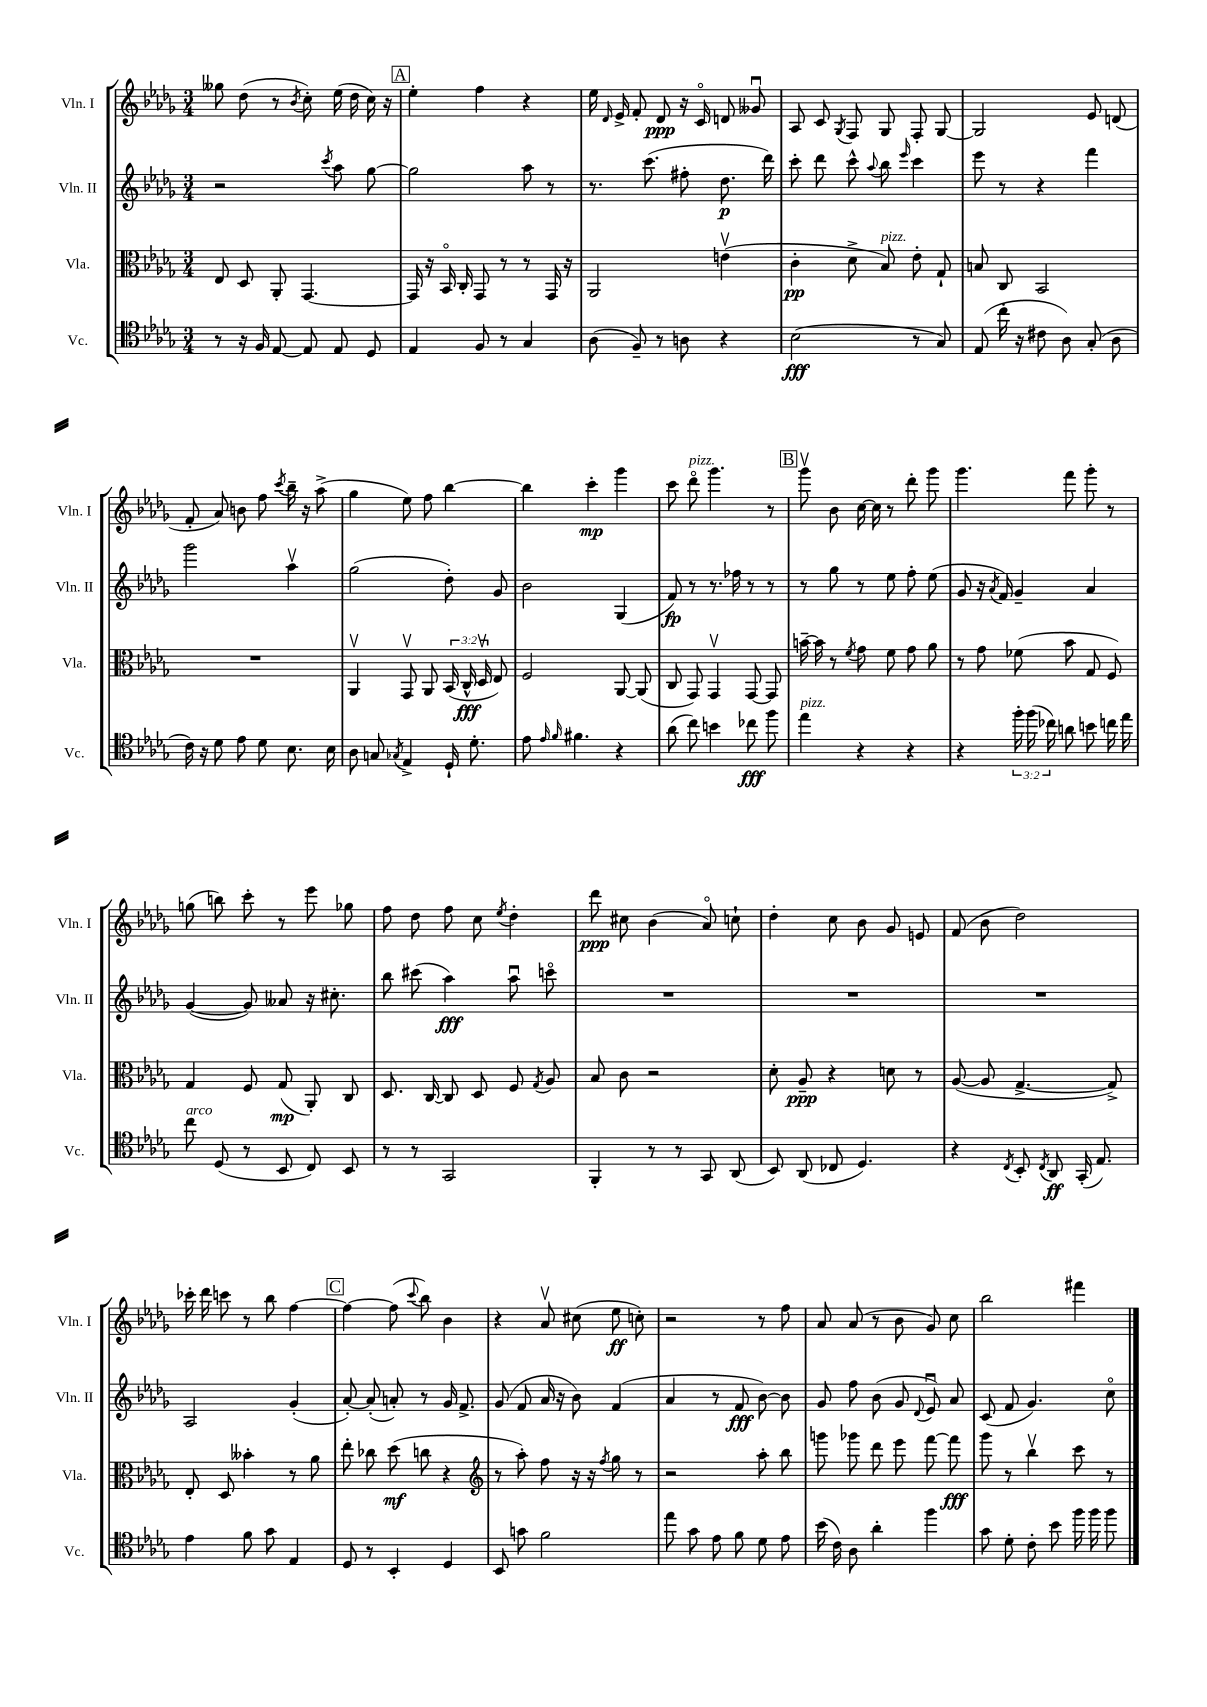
<<
\new StaffGroup <<
\new Staff = "s0" \with { instrumentName = "Vln. I" shortInstrumentName = "Vln. I" } {
    \clef treble \key des \major \numericTimeSignature \time 3/4
    \autoBeamOff geses''8 des''8( r8 \acciaccatura { bes'8 } c''8-.) ees''16( des''16 c''16) r16 |
    \mark \markup { \box "A" } ees''4-. f''4 r4 |
    ees''16 \grace { des'16 } ees'16-> f'8-. des'8\ppp r16 c'16\flageolet d'8 geses'8\downbow |
    aes8 c'8 \acciaccatura { ges8 } f8 ges8 f8-. ges8~ |
    ges2 ees'8 d'8( |
    f'8-. aes'8) b'8 f''8 \acciaccatura { c'''8 } bes''16-- r16 aes''8->( |
    ges''4 ees''8) f''8 bes''4~ |
    bes''4 c'''4-.\mp ges'''4 |
    c'''8 des'''8\flageolet^\markup { \italic "pizz." } ges'''4. r8 |
    \mark \markup { \box "B" } ges'''8\upbow bes'8 c''16~ c''16 r8 des'''8-. ges'''8 |
    ges'''4. f'''8 ges'''8-. r8 |
    g''8( b''8) c'''8-. r8 ees'''8 ges''8 |
    f''8 des''8 f''8 c''8 \acciaccatura { ees''8 } des''4-. |
    des'''8\ppp cis''8 bes'4( aes'8\flageolet) c''8-! |
    des''4-. c''8 bes'8 ges'8 e'8 |
    f'8( bes'8 des''2) |
    ces'''16-. des'''16 c'''8 r8 bes''8 f''4~ |
    \mark \markup { \box "C" } f''4~ f''8( \appoggiatura { c'''8 } bes''8) bes'4 |
    r4 aes'8\upbow cis''8( ees''8\ff c''8-.) |
    r2 r8 f''8 |
    aes'8 aes'8( r8 bes'8 ges'8) c''8 |
    bes''2 fis'''4 \bar "|." |
}
\new Staff = "s1" \with { instrumentName = "Vln. II" shortInstrumentName = "Vln. II" } {
    \clef treble \key des \major \numericTimeSignature \time 3/4
    \autoBeamOff r2 \acciaccatura { c'''8 } aes''8 ges''8~ |
    \mark \markup { \box "A" } ges''2 aes''8 r8 |
    r8. c'''8.( fis''8-. des''8.\p des'''16) |
    c'''8-. des'''8 c'''8-^ \appoggiatura { aes''8 } bes''8 \grace { ees'''16 } c'''4 |
    ees'''8 r8 r4 f'''4 |
    ges'''2 aes''4\upbow |
    ges''2( des''8-.) ges'8 |
    bes'2 ges4( |
    f'8\fp) r8 r8. fes''16 r8 r8 |
    \mark \markup { \box "B" } r8 ges''8 r8 ees''8 f''8-. ees''8( |
    ges'8 r16 \acciaccatura { aes'8 } f'16) ges'4-- aes'4 |
    ges'4~( ges'8) aeses'8 r16 cis''8.-. |
    bes''8 cis'''8( aes''4\fff) aes''8\downbow c'''8\flageolet |
    R2. |
    R2. |
    R2. |
    aes2 ges'4-.( |
    \mark \markup { \box "C" } aes'8~-.) aes'8-.( a'8-.) r8 ges'16 f'8.-> |
    ges'8( f'8 aes'16 r16 bes'8) f'4( |
    aes'4 r8 f'8\fff bes'8~) bes'8 |
    ges'8 f''8 bes'8( ges'8 \appoggiatura { des'8 } ees'8\downbow) aes'8 |
    c'8( f'8 ges'4.) c''8\flageolet \bar "|." |
}
\new Staff = "s2" \with { instrumentName = "Vla." shortInstrumentName = "Vla." } {
    \clef alto \key des \major \numericTimeSignature \time 3/4 \override Staff.TupletNumber.text = #tuplet-number::calc-fraction-text
    \autoBeamOff ees8 des8 aes,8-. ges,4.~ |
    \mark \markup { \box "A" } ges,16 r16 bes,16\flageolet c16-. ges,8 r8 r8 ges,16 r16 |
    aes,2 e'4\upbow( |
    c'4-.\pp des'8-> bes8^\markup { \italic "pizz." }) ees'8-. ges8-! |
    b8 c8 bes,2 |
    R2. |
    aes,4\upbow ges,8\upbow aes,8 \tuplet 3/2 { bes,16( c16-^\fff des16\upbow } ees8) |
    f2 aes,8~ aes,8( |
    c8 ges,8) ges,4\upbow ges,8~ ges,8 |
    \mark \markup { \box "B" } b'16~-- b'16 r8 \acciaccatura { f'8 } ges'8 f'8 ges'8 aes'8 |
    r8 ges'8 fes'8( bes'8 ges8 f8) |
    ges4 f8 ges8\mp( aes,8-.) c8 |
    des8. c16~ c8 des8 f8 \acciaccatura { ges8 } aes8 |
    bes8 c'8 r2 |
    des'8-. aes8--\ppp r4 d'8 r8 |
    aes8~( aes8 ges4.~-> ges8->) |
    ees8-. des8 beses'4-. r8 aes'8 |
    \mark \markup { \box "C" } ees''8-. ces''8 des''8\mf( c''8 r4 |
    \clef treble r8 aes''8-.) f''8 r16 r16 \acciaccatura { f''8 } ges''8 r8 |
    r2 aes''8-. bes''8 |
    g'''8 ges'''8 des'''8 ees'''8 f'''8~ f'''8\fff |
    ges'''8 r8 bes''4\upbow c'''8 r8 \bar "|." |
}
\new Staff = "s3" \with { instrumentName = "Vc." shortInstrumentName = "Vc." } {
    \clef tenor \key des \major \numericTimeSignature \time 3/4 \override Staff.TupletNumber.text = #tuplet-number::calc-fraction-text
    \autoBeamOff r8 r16 f16 ees8~ ees8 ees8 des8 |
    \mark \markup { \box "A" } ees4 f8 r8 ges4 |
    aes8( f8--) r8 a8 r4 |
    bes2\fff( r8 ges8) |
    ees8( c''16-. r16 cis'8 aes8) ges8-.( aes8 |
    c'16) r16 des'8 ees'8 des'8 bes8. bes16 |
    aes8 g8 \acciaccatura { ges8 } ees4-> des16-! des'8.-. |
    ees'8 \grace { ees'16 f'16 } fis'4. r4 |
    aes'8( c''8) b'4 ces''8\fff f''8 |
    \mark \markup { \box "B" } ees''4^\markup { \italic "pizz." } r4 r4 |
    r4 \tuplet 3/2 { f''16-. f''16( ces''16) } a'8 b'8 c''16 ees''16 |
    c''8^\markup { \italic "arco" } des8( r8 bes,8 c8) bes,8 |
    r8 r8 ges,2 |
    f,4-. r8 r8 ges,8 aes,8( |
    bes,8) aes,8( ces8 des4.) |
    r4 \acciaccatura { c8 } bes,8-. \acciaccatura { c8 } aes,8\ff ges,16-.( ees8.) |
    ees'4 f'8 ges'8 ees4 |
    \mark \markup { \box "C" } des8 r8 bes,4-. des4 |
    bes,8 g'8 f'2 |
    ees''8 ges'8 ees'8 f'8 des'8 ees'8 |
    bes'16( c'16) aes8 aes'4-. f''4 |
    ges'8 des'8-. c'8-. bes'8 f''16 f''16 f''8 \bar "|." |
}
>>
>>
\layout { \context { \Score \remove "Bar_number_engraver" } }
